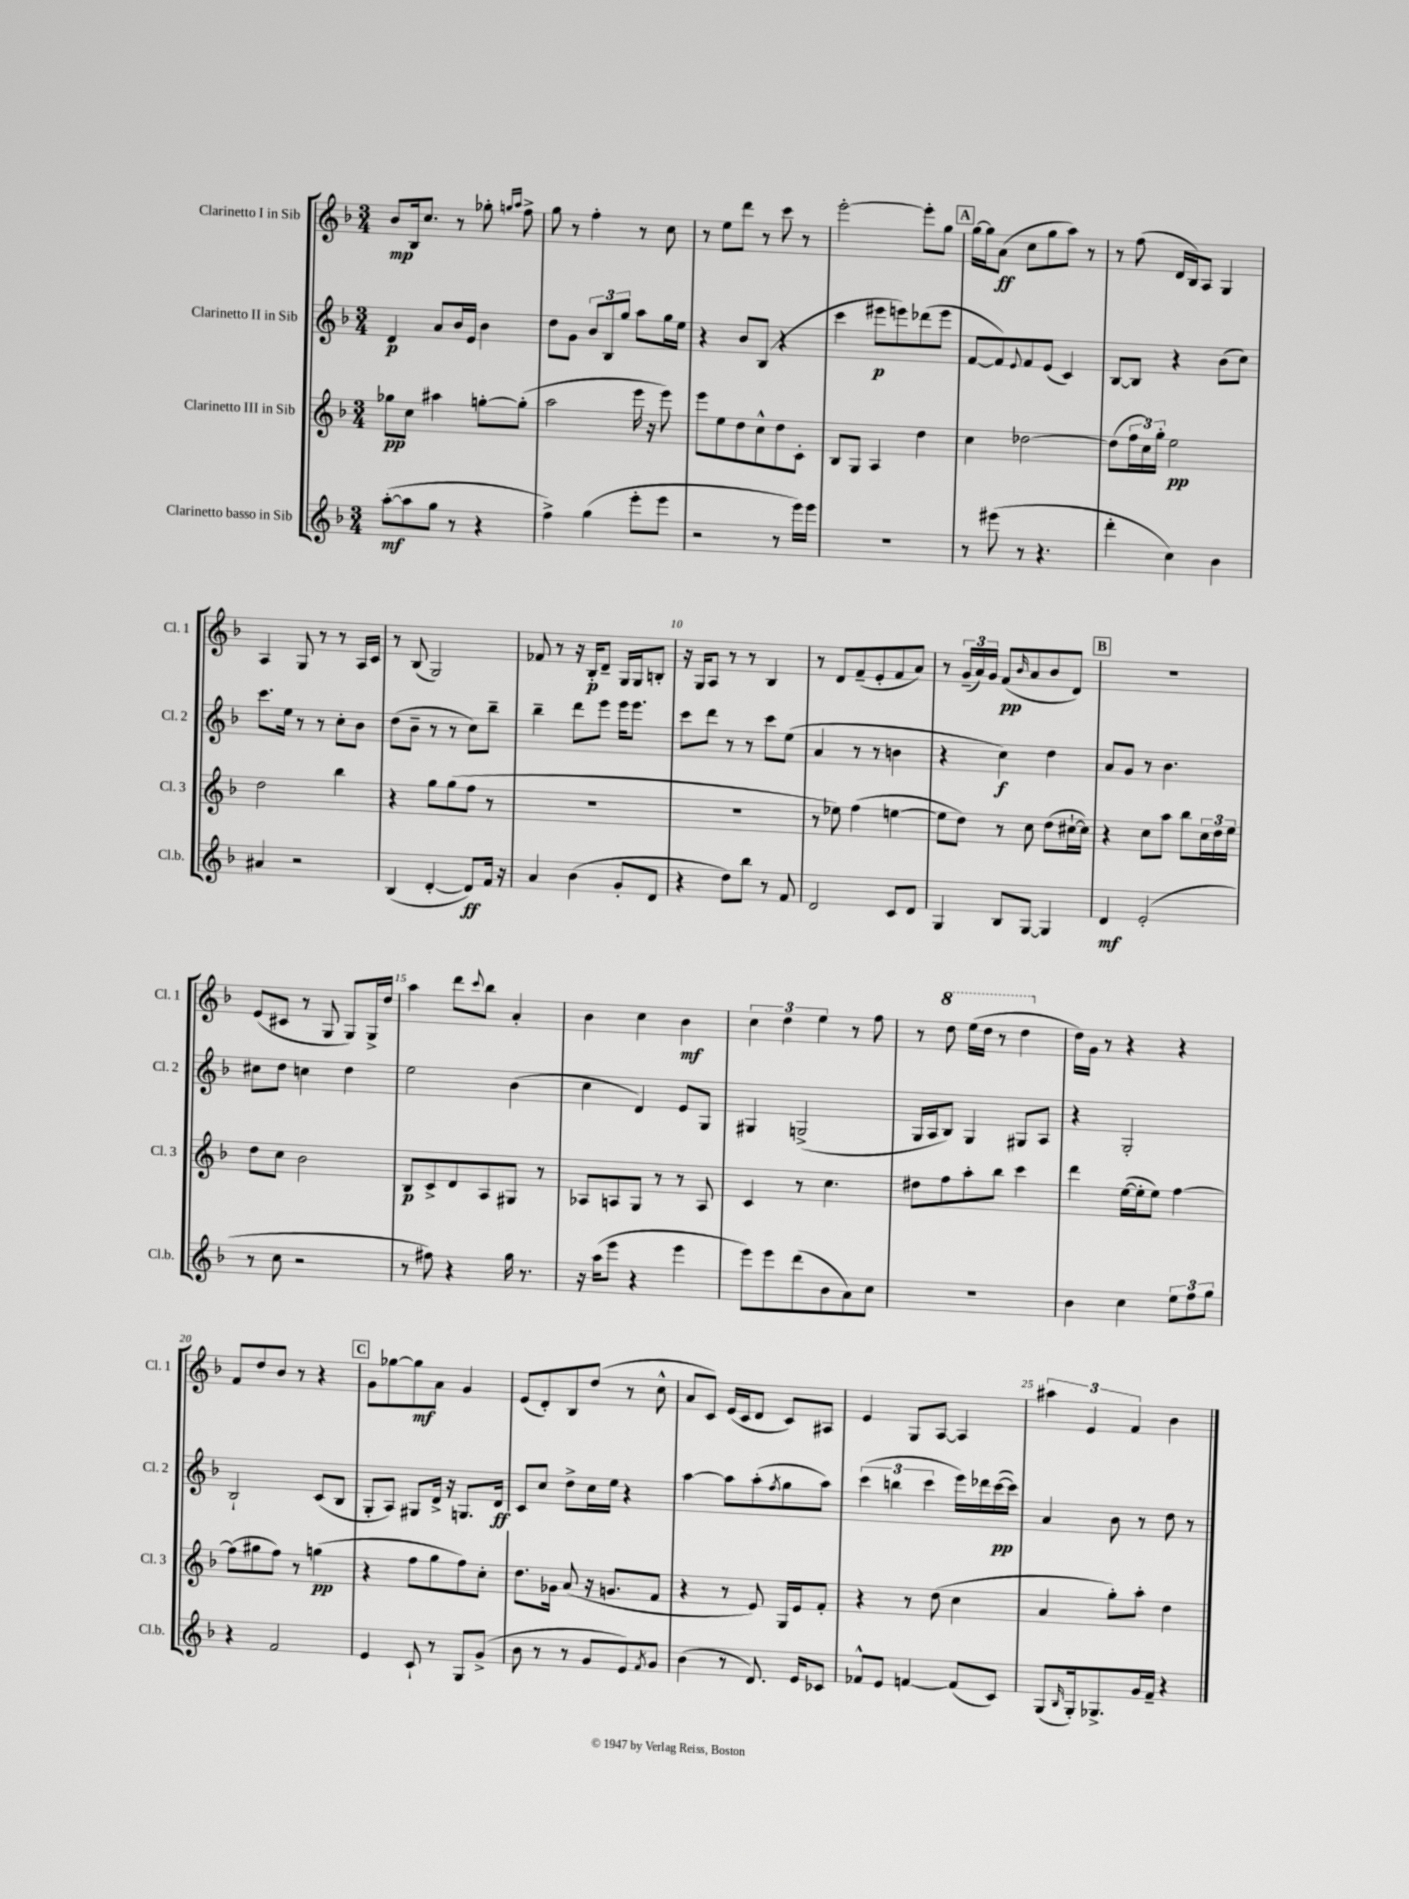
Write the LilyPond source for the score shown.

<<
\new StaffGroup <<
\new Staff = "s0" \with { instrumentName = "Clarinetto I in Sib" shortInstrumentName = "Cl. 1" } {
    \clef treble \key f \major \numericTimeSignature \time 3/4
    bes'8\mp bes16 c''8. r8 ges''8-. \grace { g''16 a''16 } f''8-> |
    g''8 r8 f''4-. r8 c''8 |
    r8 e''8 d'''8 r8 c'''8 r8 |
    e'''2~-. e'''8-. g''8 |
    \mark \markup { \box "A" } g''16~ g''16 a'8\ff( c''8 g''8 a''8) r8 |
    r8 f''8( d'16 bes16) a8 g4 |
    a4 g8 r8 r8 a16 c'16 |
    r8 bes8( g2) |
    fes'8 r8 r16 bes16-.\p d'8-- g16 g16 b8-. |
    r16 g16 a8 r8 r8 bes4 |
    r8 d'8 f'8--( e'8-. f'8 a'8) |
    r8 \tuplet 3/2 { g'16--( a'16) g'16 } f'8\pp( \grace { bes'16 } a'8 bes'8 d'8) |
    \mark \markup { \box "B" } R2. |
    e'8( cis'8 r8 g8 g8) g16-> d''16 |
    a''4 d'''8 \appoggiatura { c'''8 } bes''8 a'4-. |
    bes'4 c''4 bes'4\mf |
    \tuplet 3/2 { c''4 d''4 e''4 } r8 f''8 |
    r8 \ottava #1 d'''8 e'''16( d'''16 r8 d'''4 \ottava #0 |
    d''16) g'16 r8 r4 r4 |
    f'8 d''8 bes'8 r8 r4 |
    \mark \markup { \box "C" } g'8 ges''8~ ges''8\mf a'8 g'4 |
    e'8( d'8-.) bes8 d''8( r8 c''8-^ |
    a'8 c'8) e'16( c'16 d'8 c'8) ais8 |
    e'4 g8 a8~ a4 |
    \tuplet 3/2 { ais''4 e'4 f'4 } bes'4 \bar "|." |
}
\new Staff = "s1" \with { instrumentName = "Clarinetto II in Sib" shortInstrumentName = "Cl. 2" } {
    \clef treble \key f \major \numericTimeSignature \time 3/4
    d'4\p a'8 bes'16 e'16 bes'4 |
    d''8 g'8 \tuplet 3/2 { bes'8 bes8 g''8 } a''8 g''16 e''16 |
    r4 bes'8 bes8( r4 |
    c'''4 eis'''8\p e'''8) des'''8( e'''8 |
    \mark \markup { \box "A" } f'8~ f'8) \appoggiatura { e'8 } f'8 e'8( c'4) |
    bes8~ bes8 r4 bes'8( c''8) |
    c'''8. e''16 r8 r8 c''8-. bes'8 |
    d''8( bes'8-- r8 r8 c''8) bes''8-- |
    bes''4-- d'''8 e'''8 e'''16 e'''8. |
    c'''8 d'''8 r8 r8 c'''8 e''8( |
    a'4 r8 r8 b'4 |
    r4 c''4\f) d''4 |
    \mark \markup { \box "B" } a'8 g'8 r8 bes'4. |
    cis''8 d''8 c''4 d''4 |
    e''2 bes'4( |
    c''4 d'4) e'8 g8 |
    gis4 g2->( |
    g16 a16 bes8) g4 gis8 a8 |
    r4 g2-. |
    bes2-! c'8( bes8 |
    \mark \markup { \box "C" } g8-. a8) gis8 d'16-> r16 g8. d'16\ff |
    c'8 c''8 d''8-> c''16 e''16 r4 |
    a''4~ a''8 a''8-.( \acciaccatura { f''8 } g''8 a''8) |
    \tuplet 3/2 { c'''4( b''4 c'''4 } e'''16) des'''16 c'''16~\pp( c'''16) |
    a'4 bes'8 r8 d''8 r8 \bar "|." |
}
\new Staff = "s2" \with { instrumentName = "Clarinetto III in Sib" shortInstrumentName = "Cl. 3" } {
    \clef treble \key f \major \numericTimeSignature \time 3/4
    ges''8\pp c''8 ais''4 g''8~-. g''8-.( |
    a''2 e'''16 r16 e'''8) |
    e'''8 e''8 d''8 c''8-^ d''8 c'8-. |
    bes8 g8 a4 d''4 |
    \mark \markup { \box "A" } c''4 des''2~ |
    des''8( \tuplet 3/2 { f''16 c''16) g''16-. } e''2\pp |
    d''2 bes''4 |
    r4 g''8 g''8( f''8 r8 |
    R2. |
    r2. |
    r8 ees''8) f''4( e''4~ |
    e''8 d''8) r8 c''8 d''8( cis''16~-! cis''16) |
    \mark \markup { \box "B" } r4 c''8 a''8 bes''8 \tuplet 3/2 { c''16 d''16 e''16 } |
    d''8 c''8 bes'2 |
    bes8\p c'8-> d'8 a8 gis8 r8 |
    aes8 a8 g8 r8 r8 a8 |
    c'4 r8 c''4. |
    dis''8 f''8 a''8-. bes''8 c'''4 |
    d'''4 e''16~( e''16-. e''8) f''4~ |
    f''8( gis''8 f''8) r8 g''4\pp( |
    \mark \markup { \box "C" } r4 f''8 g''8 f''8) c''8-. |
    d''8. ges'16 a'8( r16 g'8. f'8 |
    r4 r8 e'8) g16 e'16 f'8-. |
    r4 r8 d''8( c''4 |
    a'4 g''8-.) a''8-. d''4 \bar "|." |
}
\new Staff = "s3" \with { instrumentName = "Clarinetto basso in Sib" shortInstrumentName = "Cl.b." } {
    \clef treble \key f \major \numericTimeSignature \time 3/4
    a''8~-.\mf( a''8 g''8 r8 r4 |
    f''4->) g''4( e'''8-. e'''8 |
    r2 r8 e'''16) e'''16 |
    R2. |
    \mark \markup { \box "A" } r8 eis'''8( r8 r4. |
    d'''4-. c''4) bes'4 |
    ais'4 r2 |
    bes4( d'4~-. d'8\ff) f'16 r16 |
    a'4 bes'4( g'8-. d'8 |
    r4 d''8) bes''8 r8 f'8 |
    d'2 c'8 d'8 |
    g4 bes8 g8~ g4 |
    \mark \markup { \box "B" } d'4\mf e'2-.( |
    r8 c''8 r2 |
    r8 fis''8) r4 g''16 r8. |
    r16 a''16( e'''8 r4 e'''4 |
    e'''8) e'''8 d'''8( bes'8 a'8) c''8 |
    R2. |
    bes'4 c''4 \tuplet 3/2 { e''8 f''8 g''8 } |
    r4 f'2 |
    \mark \markup { \box "C" } e'4 c'8-! r8 g8 g'8->( |
    bes'8 r8 r8 g'8 e'8) \acciaccatura { f'8 } g'8 |
    bes'4( r8 d'8.) e'16 ces'8 |
    fes'8-^ e'8 f'4~ f'8( c'8) |
    g8( \grace { bes16 } g16-.) ges8.-> g'16 f'16-- r4 \bar "|." |
}
>>
>>
\layout { \context { \Score \override BarNumber.break-visibility = ##(#f #t #t) barNumberVisibility = #(every-nth-bar-number-visible 5) } }
